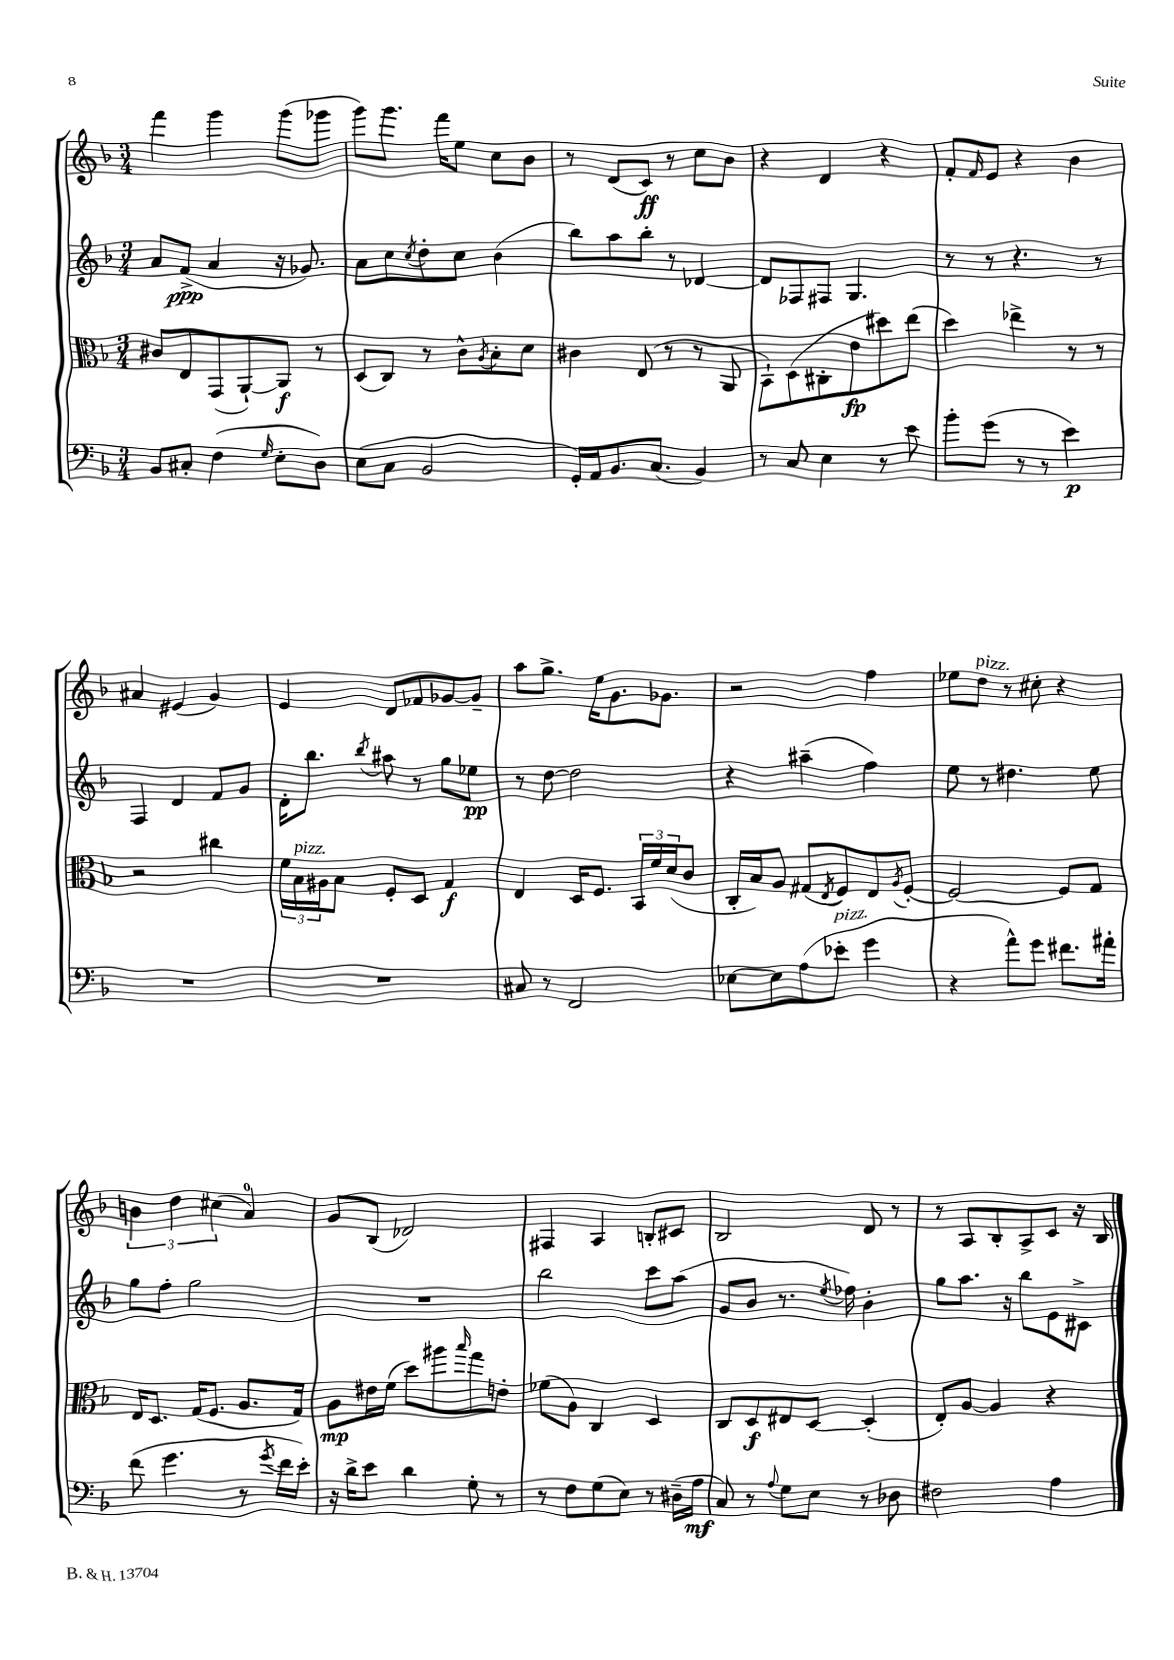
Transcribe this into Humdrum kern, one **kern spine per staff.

**kern	**kern	**kern	**kern
*staff4	*staff3	*staff2	*staff1
*clefF4	*clefC3	*clefG2	*clefG2
*k[b-]	*k[b-]	*k[b-]	*k[b-]
*M3/4	*M3/4	*M3/4	*M3/4
8BB-	8c#	8a	4fff
8C#'	8E	(8f^	.
(4F	(8GG	4a	4ggg
.	[8AA`)	.	.
16qqG	.	.	.
8E'	8AA]	16r	(8ggg
.	.	8.g-)	.
8D)	8r	.	8ggg-
=	=	=	=
(8E	(8D	8a	8ggg)
8C	8C)	8cc	8.ggg
.	.	8qcc	.
2BB-	8r	8dd'	.
.	.	.	16fff
.	8c^^	8cc	8ee
.	8qA	.	.
.	8B-'	(4b-	8cc
.	8d	.	8b-
=	=	=	=
16GG')	4c#	8bb-)	8r
16AA	.	.	.
8.BB-	.	8aa	(8d
.	(8E	8bb-'	8c)
(8.C	.	.	.
.	8r	8r	8r
4BB-)	8r	[4d-	8cc
.	8AA	.	8b-
=	=	=	=
8r	8BB-`)	8d-]	4r
8C	(8D	8F-	.
4E	8C#'	8F#	4d
.	8e	4.G	.
8r	8dd#)	.	4r
8e	(8ee	.	.
=	=	=	=
8b-'	4dd)	8r	8f'
.	.	.	16qqf
(8g	.	8r	8e
8r	4ee-^	4.r	4r
8r	.	.	.
4e)	8r	.	4b-
.	8r	8r	.
=	=	=	=
2.r	2r	4F	4a#
.	.	4d	(4e#
.	4cc#	8f	4g)
.	.	8g	.
=	=	=	=
2.r	24f	16d'	4e
.	24B-	.	.
.	.	8.bb-	.
.	24A#	.	.
.	8B-	.	.
.	.	8qbb-	.
.	8F'	8aa#	8d
.	8D	8r	8f-
.	4G	8gg	[8g-
.	.	8ee-	8g-~]
=	=	=	=
8C#	4E	8r	8aa
8r	.	[8dd	8.gg^
2FF	16D	2dd]	.
.	8.F	.	16ee
.	.	.	8.g
.	24BB-	.	.
.	24f	.	.
.	.	.	8.g-
.	(24d	.	.
.	8c	.	.
=	=	=	=
[8E-	16C'	4r	2r
.	16B-)	.	.
8E-]	8A	.	.
(8A	(8G#	(4aa#~	.
.	8qE	.	.
8e-'	8F)	.	.
4g	8E	4ff)	4ff
.	8qA	.	.
.	[8F'	.	.
=	=	=	=
4r	2F_	8ee	8ee-
.	.	8r	8dd
8a^^)	.	4.dd#	8r
8g	.	.	8cc#'
8.f#	8F]	.	4r
.	8G	8ee	.
16a#'	.	.	.
=	=	=	=
(8f	16E	8gg	6b
.	8.D	.	.
4.g	.	8ff'	.
.	.	.	6dd
.	(16G	2gg	.
.	8.F	.	.
.	.	.	(6cc#
8r	8.A	.	4a)
8qg	.	.	.
16f	.	.	.
16e')	16G)	.	.
=	=	=	=
16r	8A	2.r	8g
16d^	.	.	.
8e	16e#	.	(8B-
.	(16f	.	.
4d	8dd)	.	2d-)
.	8aa#	.	.
.	16qqbb-	.	.
8G'	8gg	.	.
8r	8e'	.	.
=	=	=	=
8r	(8f-	2bb-	4F#
8F	8A)	.	.
(8G	4C	.	4A
8E)	.	.	.
8r	4D	8ccc	8B'
(16D#~	.	(8aa	8c#
16A	.	.	.
=	=	=	=
8C)	8C	8g	2B-
8r	8D	8b-	.
8qqA	.	.	.
8G	8E#	8.r	.
8E	[8D	.	.
.	.	8qee	.
.	.	16ff-)	.
8r	(4D']	4b-'	8d
8D-	.	.	8r
=	=	=	=
2F#	8E')	8gg	8r
.	[8A	8.aa	8A
.	4A]	.	8B-'
.	.	16r	.
.	.	8bb-	8A^
4A	4r	8e	8c
.	.	8c#^	16r
.	.	.	16B-
==	==	==	==
*-	*-	*-	*-
